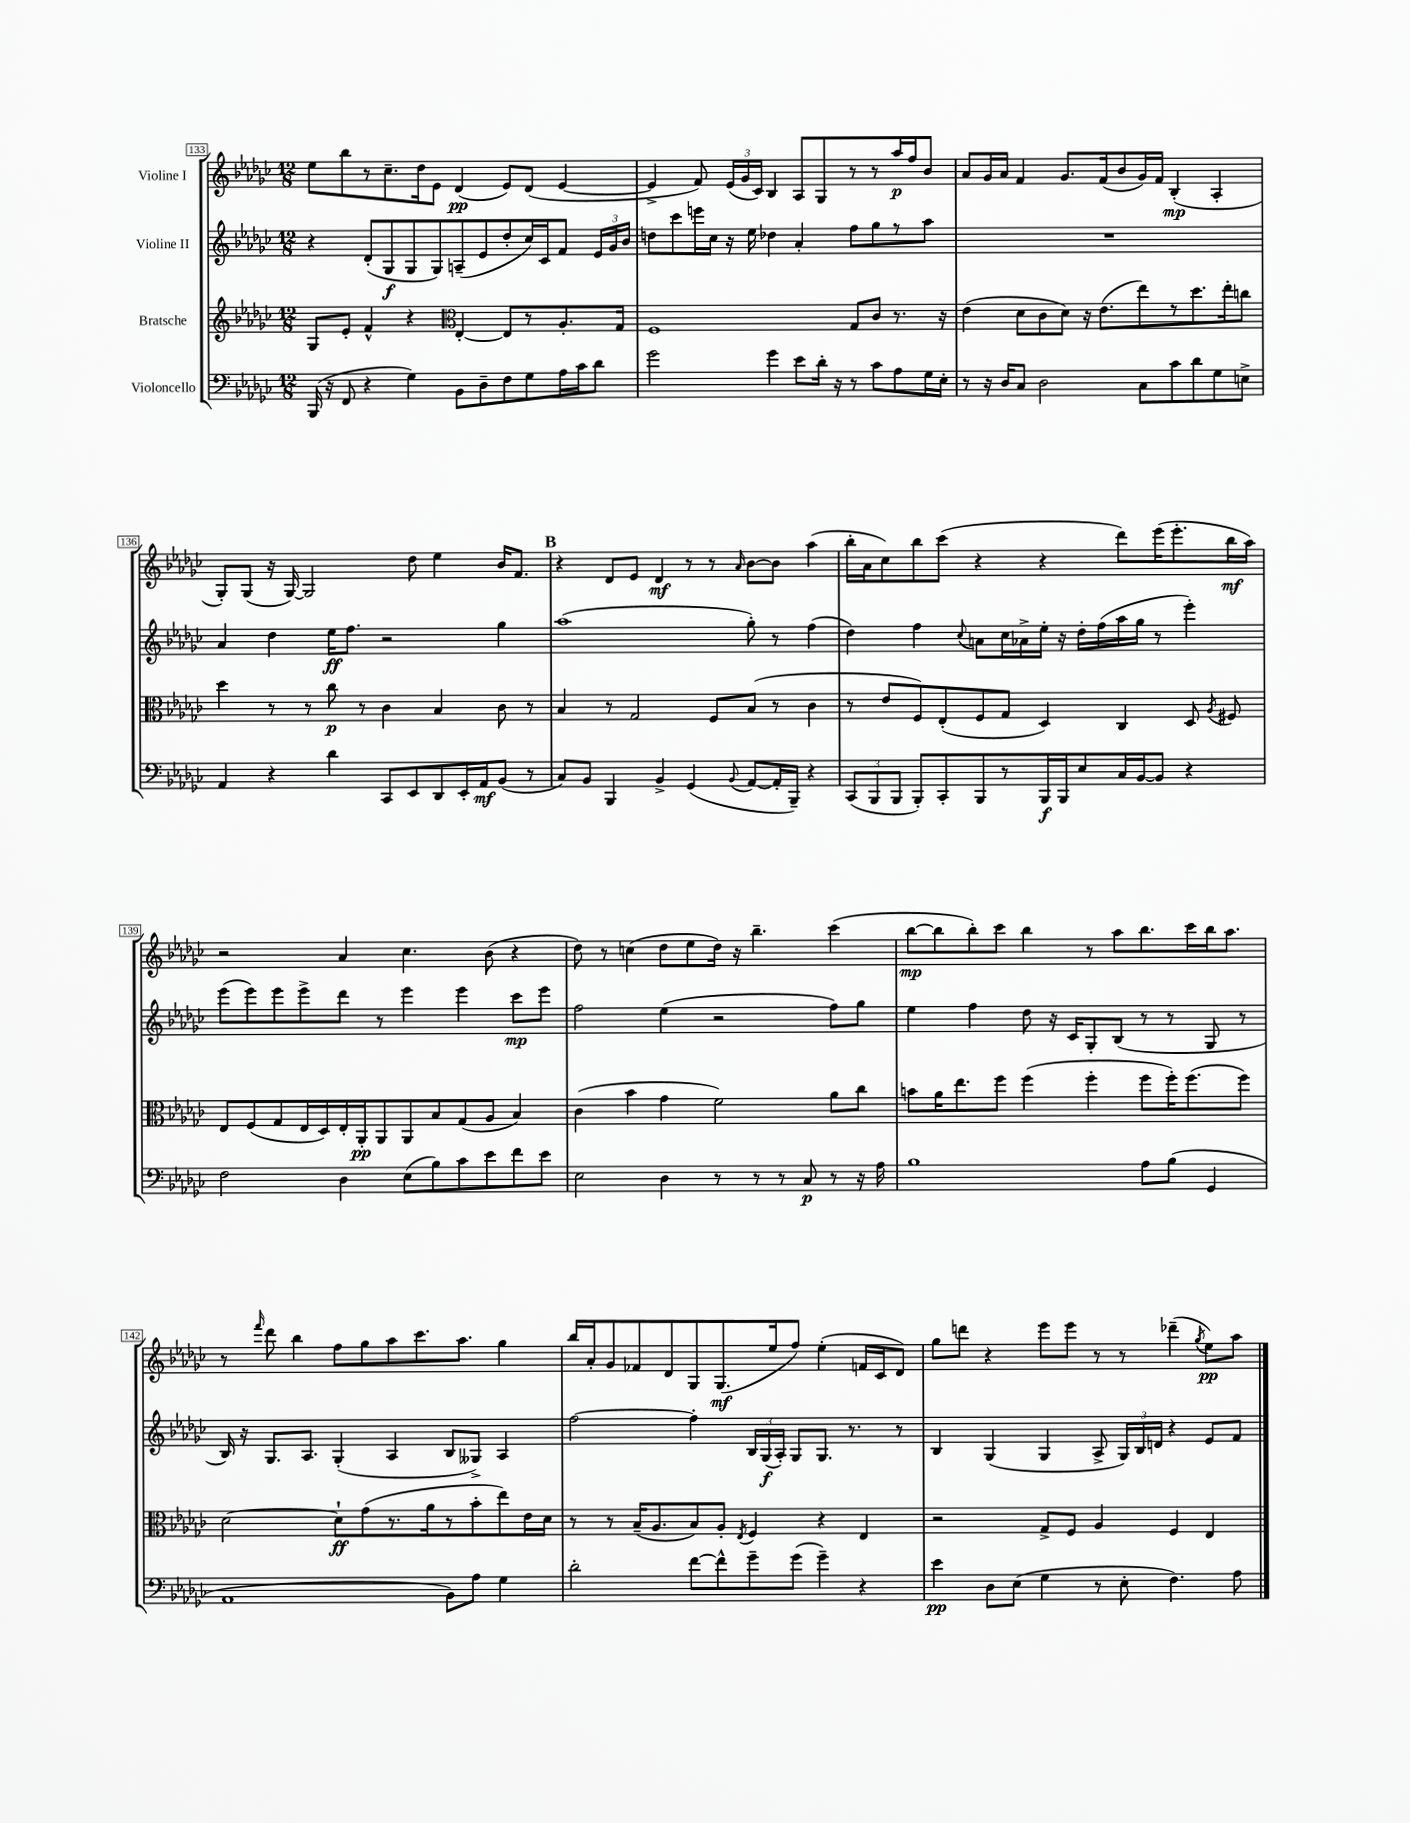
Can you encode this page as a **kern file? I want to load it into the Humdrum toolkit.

**kern	**dynam	**kern	**dynam	**kern	**dynam	**kern	**dynam
*part4	*part4	*part3	*part3	*part2	*part2	*part1	*part1
*staff4	*staff4	*staff3	*staff3	*staff2	*staff2	*staff1	*staff1
*I"Violoncello	*	*I"Bratsche	*	*I"Violine II	*	*I"Violine I	*
*clefF4	*	*clefG2	*	*clefG2	*	*clefG2	*
*k[b-e-a-d-g-c-]	*	*k[b-e-a-d-g-c-]	*	*k[b-e-a-d-g-c-]	*	*k[b-e-a-d-g-c-]	*
*M12/8	*	*M12/8	*	*M12/8	*	*M12/8	*
=133	=133	=133	=133	=133	=133	=133	=133
(16BBB-/	.	8G-/L	.	4r	.	8ee-\L	.
16r	.	.	.	.	.	.	.
8FF/	.	8e-'/J	.	.	.	8bb-\	.
4r	.	4f^^/	.	(8d-'/L	.	8r	.
.	.	.	.	8G-/	f	8.cc-~\	.
4G-\)	.	4r	.	8G-/	.	.	.
.	.	.	.	.	.	16dd-\k	.
.	.	.	.	8G-/)	.	8e-\J	.
*	*	*clefC3	*	*	*	*	*
8BB-\L	.	[4E-'/	.	(8An~/	.	(4d-/	pp
8D-~\	.	.	.	8e-/	.	.	.
8F\	.	8E-/L]	.	8dd-'/	.	8e-/L)	.
8G-\	.	8r	.	16cc-/L)	.	(8d-/J	.
.	.	.	.	16c-/J	.	.	.
16A-\L	.	8.A-'/	.	8f/J	.	[4e-/	.
16c-\J	.	.	.	.	.	.	.
8d-\J	.	.	.	24e-/LL	.	.	.
.	.	.	.	24g-/	.	.	.
.	.	16G-/Jk	.	.	.	.	.
.	.	.	.	24b-/JJ	.	.	.
=134	=134	=134	=134	=134	=134	=134	=134
2g-\	.	1F	.	8ddn\L	.	4e-^/]	.
.	.	.	.	8ccc-\	.	.	.
.	.	.	.	16eeen\L	.	8f/)	.
.	.	.	.	16cc-\JJ	.	.	.
.	.	.	.	16r	.	(24e-/LL	.
.	.	.	.	.	.	24g-/	.
.	.	.	.	16ee-\	.	.	.
.	.	.	.	.	.	24c-/JJ)	.
4g-\	.	.	.	4dd-X\	.	4B-/	.
8e-\L	.	.	.	4a-'/	.	8A-/L	.
16d-'\Jk	.	.	.	.	.	8G-/	.
16r	.	.	.	.	.	.	.
8r	.	8G-/L	.	8ff\L	.	8r	.
8c-\L	.	8c-/J	.	8gg-\	.	8r	.
8A-\	.	8.r	.	8r	.	16aa-/L	p
.	.	.	.	.	.	16ff/J	.
16G-\L	.	.	.	8aa-\J	.	8b-/J	.
16E-'\JJ	.	16r	.	.	.	.	.
=135	=135	=135	=135	=135	=135	=135	=135
8r	.	(4e-\	.	1.r	.	8a-/L	.
16r	.	.	.	.	.	16g-/L	.
16D-/KL	.	.	.	.	.	16a-/JJ	.
8C-/J	.	8d-\L	.	.	.	4f/	.
2D-\	.	8c-\	.	.	.	.	.
.	.	8d-\J)	.	.	.	8.g-/L	.
.	.	16r	.	.	.	.	.
.	.	(8.e-\L	.	.	.	(16f/k	.
.	.	.	.	.	.	8b-/	.
8C-\L	.	8ee-\)	.	.	.	16g-/L)	.
.	.	.	.	.	.	16f/JJ	.
8c-\	.	8r	.	.	.	(4B-'/	mp
8d-\	.	8.dd-\	.	.	.	.	.
8G-\	.	.	.	.	.	4A-'/	.
.	.	16ee-'\k	.	.	.	.	.
8En^\J	.	8ccn\J	.	.	.	.	.
!!LO:LB:g=z
=136	=136	=136	=136	=136	=136	=136	=136
4AA-/	.	4dd-\	.	4a-/	.	8G-'/L)	.
.	.	.	.	.	.	(8G-/J	.
4r	.	8r	.	4dd-\	.	16r	.
.	.	.	.	.	.	[16G-/)	.
.	.	8r	.	.	.	2G-/]	.
4d-\	.	8cc-\	p	16ee-\KL	ff	.	.
.	.	.	.	8.ff\J	.	.	.
.	.	8r	.	.	.	.	.
8CC-/L	.	4c-\	.	2r	.	.	.
8EE-/	.	.	.	.	.	8dd-\	.
8DD-/	.	4B-/	.	.	.	4ee-\	.
16EE-'/L	.	.	.	.	.	.	.
16AA-/J	mf	.	.	.	.	.	.
(8BB-/J	.	8c-\	.	4gg-\	.	16b-/KL	.
.	.	.	.	.	.	8.f/J	.
8r	.	8r	.	.	.	.	.
!!LO:REH:place=s1:t=B
=137	=137	=137	=137	=137	=137	=137	=137
8C-/L)	.	4B-/	.	(1aa-	.	4r	.
8BB-/J	.	.	.	.	.	.	.
4BBB-/	.	8r	.	.	.	8d-/L	.
.	.	2G-/	.	.	.	8e-/J	.
4BB-^/	.	.	.	.	.	4d-/	mf
(4GG-/	.	.	.	.	.	8r	.
.	.	8F/L	.	.	.	8r	.
8qqBB-/	.	.	.	.	.	16qqa-/	.
[8AA-/L	.	(8B-/J	.	8gg-'\)	.	[8b-\L	.
16AA-'/L]	.	8r	.	8r	.	8b-\J]	.
16BBB-~/JJ)	.	.	.	.	.	.	.
4r	.	4c-\	.	(4ff\	.	(4aa-\	.
=138	=138	=138	=138	=138	=138	=138	=138
(12CC-/L	.	8r	.	4dd-\)	.	16bb-'\LL	.
.	.	.	.	.	.	16a-\J	.
12BBB-/	.	.	.	.	.	.	.
.	.	8e-/L	.	.	.	8cc-\)	.
12BBB-/J	.	.	.	.	.	.	.
8BBB-'/L)	.	8F/)	.	4ff\	.	8bb-\	.
8CC-'/	.	(8E-'/	.	.	.	(8ccc-\J	.
.	.	.	.	8qqcc-/	.	.	.
8BBB-/	.	8F/	.	8an\L	.	4r	.
8r	.	8G-/J	.	16cc-\L	.	.	.
.	.	.	.	16a-X^\	.	.	.
16BBB-/L	f	4D-/)	.	16ee-'\JJ	.	4r	.
16BBB-/J	.	.	.	16r	.	.	.
8E-/	.	.	.	16dd-'\LL	.	.	.
.	.	.	.	(16ff\	.	.	.
16C-/L	.	4C-/	.	16aa-\	.	8ddd-\L)	.
[16BB-/J	.	.	.	16gg-\JJ	.	.	.
8BB-/J]	.	.	.	8r	.	(16eee-\K	.
.	.	.	.	.	.	8.eee-'\	.
4r	.	8D-/	.	4eee-'\)	.	.	.
.	.	8qA-/	.	.	.	.	.
.	.	8F#X/	.	.	.	16bb-\L	mf
.	.	.	.	.	.	16aa-\JJ)	.
!!LO:LB:g=z
=139	=139	=139	=139	=139	=139	=139	=139
2F\	.	8E-/L	.	(8eee-\L	.	2r	.
.	.	(8F/	.	8eee-\)	.	.	.
.	.	8G-/	.	8eee-\	.	.	.
.	.	16E-/L	.	8eee-^\	.	.	.
.	.	16D-/)	.	.	.	.	.
4D-\	.	16E-'/	.	8ddd-\J	.	4a-/	.
.	.	16AA-'/J	pp	.	.	.	.
.	.	8AA-/	.	8r	.	.	.
(8E-\L	.	8AA-/	.	4eee-\	.	4.cc-\	.
8B-\)	.	8B-/	.	.	.	.	.
8c-\	.	(8G-/	.	4eee-\	.	.	.
8e-\	.	8A-/J	.	.	.	(8b-\	.
8f\	.	4B-/)	.	8ccc-\L	mp	4r	.
8e-\J	.	.	.	8eee-\J	.	.	.
=140	=140	=140	=140	=140	=140	=140	=140
2E-\	.	(4c-\	.	2ff\	.	8dd-\)	.
.	.	.	.	.	.	8r	.
.	.	4b-\	.	.	.	(4ccn\	.
4D-\	.	4g-\	.	(4ee-\	.	8dd-\L	.
.	.	.	.	.	.	8ee-\	.
8r	.	2f\)	.	2r	.	16dd-\Jk)	.
.	.	.	.	.	.	16r	.
8r	.	.	.	.	.	4.bb-~\	.
8r	.	.	.	.	.	.	.
8C-/	p	.	.	.	.	.	.
8r	.	8a-\L	.	8ff\L)	.	(4ccc-\	.
16r	.	8cc-\J	.	8gg-\J	.	.	.
16A-\	.	.	.	.	.	.	.
=141	=141	=141	=141	=141	=141	=141	=141
1B-	.	8bn\L	.	4ee-\	.	[8bb-\L	mp
.	.	16a-\K	.	.	.	8bb-\]	.
.	.	8.ee-\	.	.	.	.	.
.	.	.	.	4ff\	.	8bb-'\)	.
.	.	8ff\J	.	.	.	8ccc-\J	.
.	.	(4ff\	.	8dd-\	.	4bb-\	.
.	.	.	.	16r	.	.	.
.	.	.	.	16c-/KL	.	.	.
.	.	4ff'\	.	8G-'/	.	8r	.
.	.	.	.	(8B-/J	.	8aa-\L	.
8A-\L	.	8ff\L	.	8r	.	8.bb-\	.
(8B-\J	.	16ff'\K)	.	8r	.	.	.
.	.	(8.ff\	.	.	.	16ccc-\L	.
4GG-/	.	.	.	8G-/	.	16bb-\J	.
.	.	.	.	.	.	8.aa-\J	.
.	.	8ff\J)	.	8r	.	.	.
!!LO:LB:g=z
=142	=142	=142	=142	=142	=142	=142	=142
1AA-	.	[2d-\	.	16B-/)	.	8r	.
.	.	.	.	16r	.	.	.
.	.	.	.	.	.	16qqfff/	.
.	.	.	.	8.G-/L	.	8ddd-\	.
.	.	.	.	.	.	4bb-\	.
.	.	.	.	8.A-/J	.	.	.
.	.	8d-`\L]	ff	(4G-'/	.	8ff\L	.
.	.	(8g-\	.	.	.	8gg-\	.
.	.	8.r	.	4A-/	.	8aa-\	.
.	.	.	.	.	.	8.ccc-\	.
.	.	16a-\k	.	.	.	.	.
8BB-\L)	.	8r	.	8B-/L	.	.	.
.	.	.	.	.	.	8.aa-\J	.
8A-\J	.	8b-'\	.	8G--X^/J)	.	.	.
4G-\	.	8ee-\)	.	4A-/	.	4gg-\	.
.	.	16e-\L	.	.	.	.	.
.	.	16d-\JJ	.	.	.	.	.
=143	=143	=143	=143	=143	=143	=143	=143
2d-'\	.	8r	.	[2ff\	.	16bb-/LL	.
.	.	.	.	.	.	16a-'/J	.
.	.	8r	.	.	.	8g-/	.
.	.	(16B-~/KL	.	.	.	8f-X/	.
.	.	8.A-/	.	.	.	.	.
.	.	.	.	.	.	8d-/	.
[8f\L	.	8B-/)	.	4ff'\]	.	8G-/	.
8f^^\]	.	8A-'/J	.	.	.	(8.G-/	mf
.	.	8qE-/	.	.	.	.	.
8g-~\	.	4F/	.	24B-/LL	.	.	.
.	.	.	.	(24G-/	f	.	.
.	.	.	.	.	.	16ee-/k	.
.	.	.	.	24A-'/JJ)	.	.	.
(8g-\J	.	.	.	8G-/L	.	8ff/J)	.
4g-~\)	.	4r	.	8.G-/J	.	(4ee-'\	.
.	.	.	.	8.r	.	.	.
4r	.	4E-/	.	.	.	16fn/LL	.
.	.	.	.	.	.	16c-/J	.
.	.	.	.	8r	.	8d-/J)	.
=144	=144	=144	=144	=144	=144	=144	=144
4e-\	pp	2r	.	4B-/	.	8gg-\L	.
.	.	.	.	.	.	8dddn\J	.
8D-\L	.	.	.	(4G-/	.	4r	.
(8E-\J	.	.	.	.	.	.	.
4G-\	.	8G-^/L	.	4G-/	.	8eee-\L	.
.	.	8F/J	.	.	.	8eee-\J	.
8r	.	4A-/	.	8A-^/	.	8r	.
8E-'\	.	.	.	24G-/LL)	.	8r	.
.	.	.	.	24B-/	.	.	.
.	.	.	.	24dn/JJ	.	.	.
4.F\)	.	4F/	.	4r	.	(4ddd-X~\	.
.	.	.	.	.	.	8qgg-/	.
.	.	4E-/	.	8e-/L	.	8ee-\L)	pp
8A-\	.	.	.	8f/J	.	8aa-\J	.
==	==	==	==	==	==	==	==
*-	*-	*-	*-	*-	*-	*-	*-
